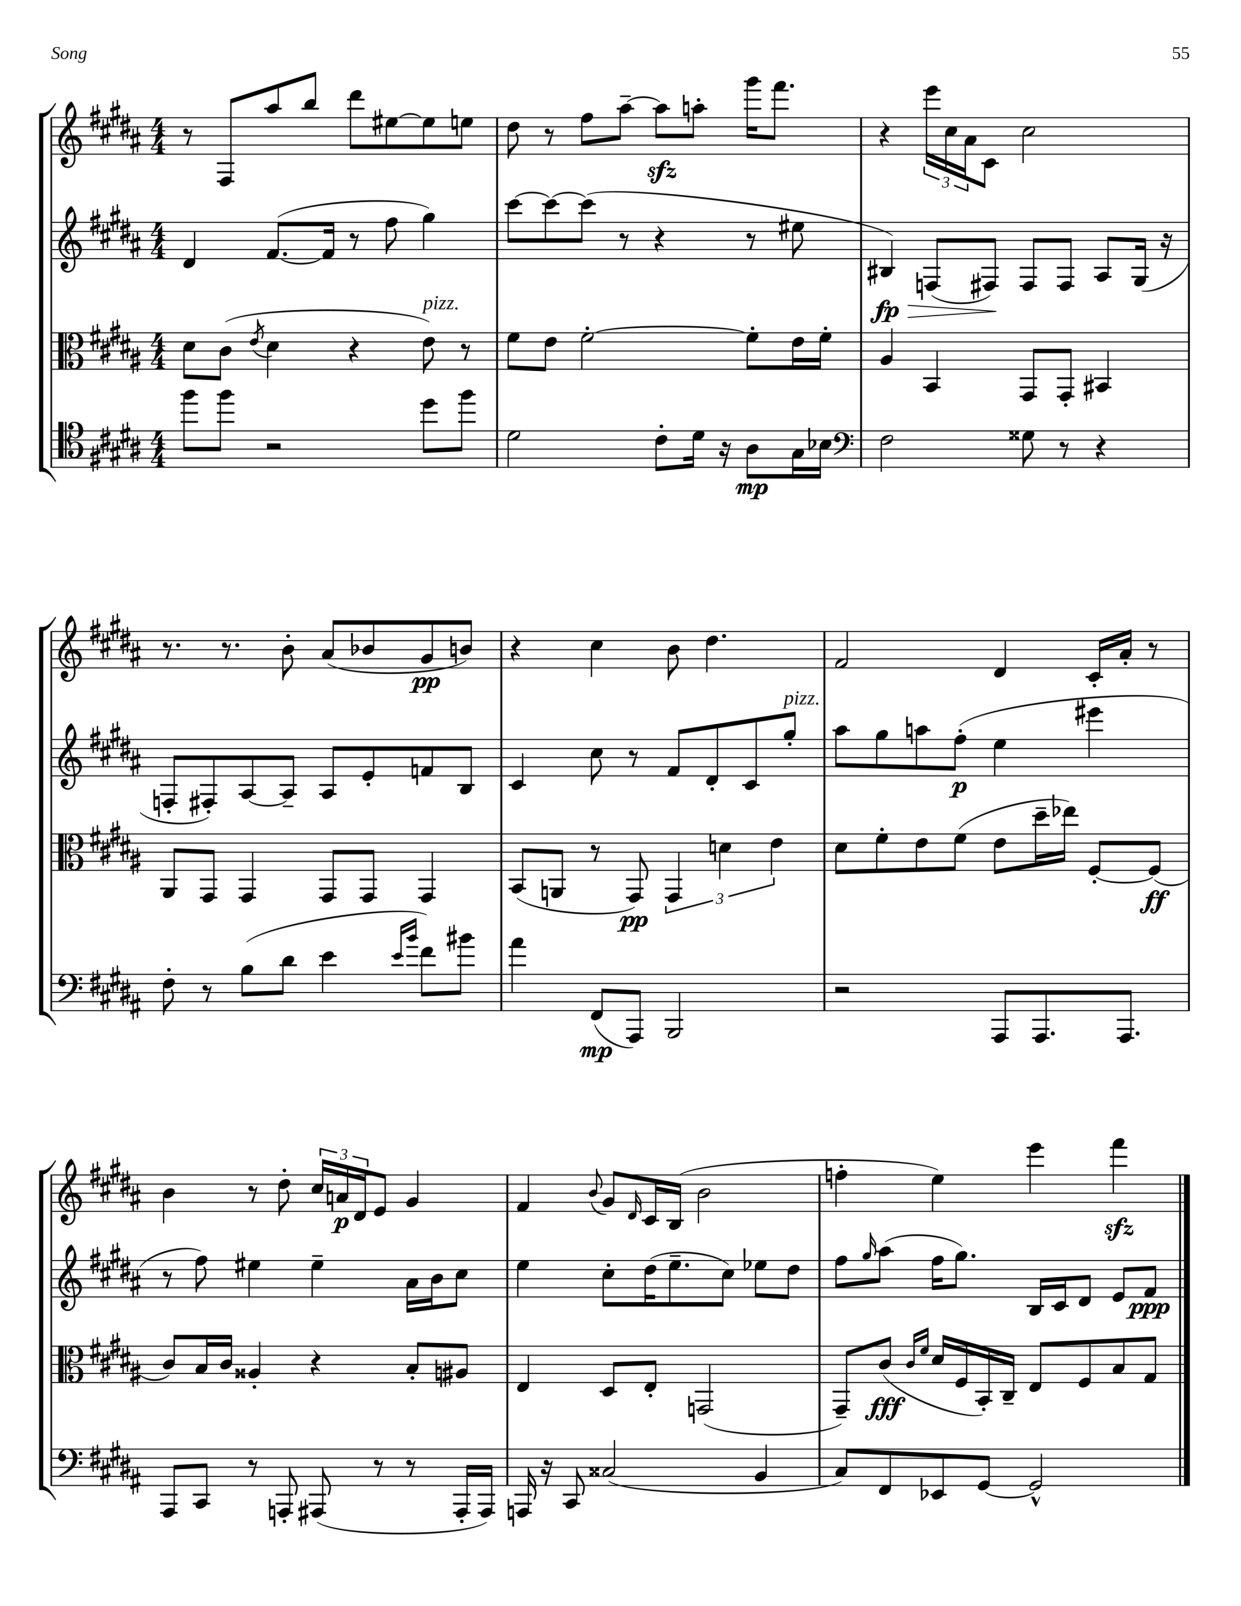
<<
\new StaffGroup <<
\new Staff = "s0" {
    \clef treble \key b \major \numericTimeSignature \time 4/4
    r8 fis8 ais''8 b''8 dis'''8 eis''8~ eis''8 e''8 |
    dis''8 r8 fis''8 ais''8~-- ais''8\sfz a''8-. gis'''16 fis'''8. |
    r4 \tuplet 3/2 { e'''16 cis''16 ais'16 } cis'8 cis''2 |
    r8. r8. b'8-. ais'8( bes'8 gis'8\pp b'8) |
    r4 cis''4 b'8 dis''4. |
    fis'2 dis'4 cis'16-. ais'16-. r8 |
    b'4 r8 dis''8-. \tuplet 3/2 { cis''16 a'16\p dis'16 } e'8 gis'4 |
    fis'4 \appoggiatura { b'8 } gis'8 \grace { dis'16 } cis'16 b16( b'2 |
    f''4-. e''4) e'''4 fis'''4\sfz \bar "|." |
}
\new Staff = "s1" {
    \clef treble \key b \major \numericTimeSignature \time 4/4
    dis'4 fis'8.~( fis'16 r8 fis''8 gis''4) |
    cis'''8~ cis'''8~ cis'''8( r8 r4 r8 eis''8 |
    bis4\fp\>) f8( fis8\!) fis8 fis8 ais8 gis16( r16 |
    f8-. fis8-.) ais8~ ais8-- ais8 e'8-. f'8 b8 |
    cis'4 cis''8 r8 fis'8 dis'8-. cis'8 gis''8-.^\markup { \italic "pizz." } |
    ais''8 gis''8 a''8 fis''8-.\p( e''4 eis'''4 |
    r8 fis''8) eis''4 eis''4-- ais'16 b'16 cis''8 |
    e''4 cis''8-. dis''16( e''8.-- cis''8) ees''8 dis''8 |
    fis''8 \grace { gis''16 } ais''8( fis''16 gis''8.) b16 cis'16 dis'8 e'8 fis'8\ppp \bar "|." |
}
\new Staff = "s2" {
    \clef alto \key b \major \numericTimeSignature \time 4/4
    dis'8 cis'8( \acciaccatura { e'8 } dis'4 r4 e'8^\markup { \italic "pizz." }) r8 |
    fis'8 e'8 fis'2~-. fis'8-. e'16 fis'16-. |
    ais4 b,4 gis,8 gis,8-. bis,4 |
    ais,8 gis,8 gis,4 gis,8 gis,8 gis,4 |
    b,8( a,8 r8 gis,8\pp) \tuplet 3/2 { gis,4 d'4 e'4 } |
    dis'8 fis'8-. e'8 fis'8( e'8 dis''16-- ees''16) fis8~-. fis8\ff( |
    cis'8) b16 cis'16 aisis4-. r4 b8-. ais8 |
    e4 dis8 e8-. g,2( |
    gis,8--) cis'8\fff( \grace { cis'16 fis'16 } dis'16 fis16 b,16-.) cis16-- e8 fis8 b8 gis8 \bar "|." |
}
\new Staff = "s3" {
    \clef tenor \key b \major \numericTimeSignature \time 4/4
    fis''8 fis''8 r2 dis''8 fis''8 |
    dis'2 cis'8-. dis'16 r16 ais8\mp gis16 bes16 |
    \clef bass fis2 gisis8 r8 r4 |
    fis8-. r8 b8( dis'8 e'4 \grace { e'16 b'16 } fis'8) bis'8 |
    ais'4 fis,8\mp( ais,,8) b,,2 |
    r2 ais,,8 ais,,8. ais,,8. |
    ais,,8 cis,8 r8 a,,8-. ais,,8( r8 r8 ais,,16-. ais,,16) |
    a,,16 r16 cis,8 cisis2( b,4 |
    cis8) fis,8 ees,8 gis,8~ gis,2-^ \bar "|." |
}
>>
>>
\layout { \context { \Score \remove "Bar_number_engraver" } }
